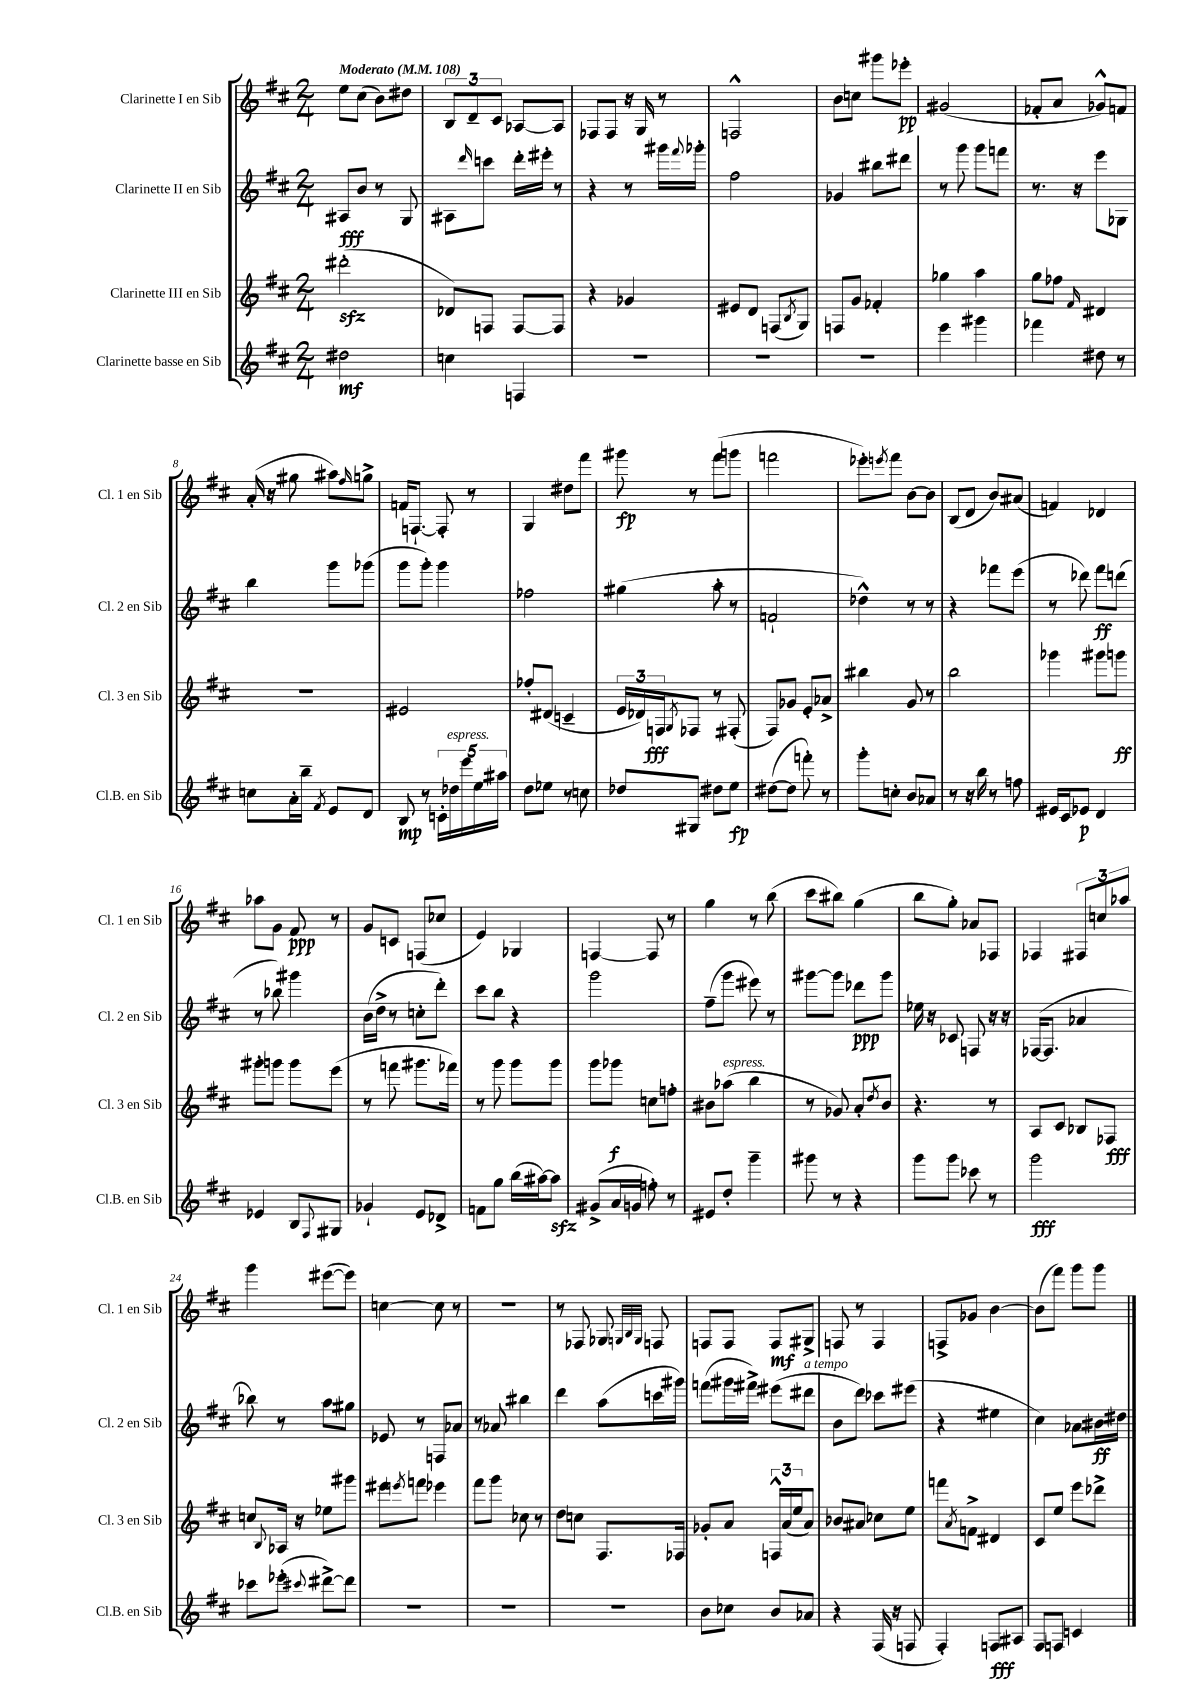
<<
\new StaffGroup <<
\new Staff = "s0" \with { instrumentName = "Clarinette I en Sib" shortInstrumentName = "Cl. 1 en Sib" } {
    \clef treble \key d \major \numericTimeSignature \time 2/4 \tempo "Moderato" 4 = 108
    e''8 cis''8( b'8) dis''8 |
    \tuplet 3/2 { b8 d'8-- cis'8 } aes8~ aes8 |
    fes8 fes8 r16 g16 r8 |
    f2-^ |
    b'8 c''8 gis'''8 ees'''8-.\pp |
    gis'2( |
    fes'8-. a'8 ges'8-^) f'8 |
    a'16-.( r16 gis''8 ais''8) \grace { fis''16 } g''8-> |
    f'16 f8.~-! f8-. r8 |
    g4 dis''8 fis'''8 |
    gis'''8\fp r8 fis'''8( g'''8 |
    f'''2 |
    ees'''8-.) \acciaccatura { e'''8 } fis'''8 b'8~ b'8 |
    b8( d'8 b'8) ais'8( |
    f'4) des'4 |
    aes''8 g'8 fis'8\ppp r8 |
    g'8 c'8 f8( ces''8 |
    e'4) ges4 |
    f4~ f8 r8 |
    g''4 r8 b''8( |
    cis'''8 bis''8) g''4( |
    b''8 g''8-.) aes'8 fes8 |
    fes4 \tuplet 3/2 { fis8 c''8 aes''8 } |
    g'''4 eis'''8~( eis'''8) |
    c''4~ c''8 r8 |
    R2 |
    r8 fes8 ges8 \grace { g32 b32 g32 } f8 |
    f8 f8 f8\mf gis8-> |
    f8 r8 f4 |
    f8-> ges'8 b'4~ |
    b'8( fis'''8) g'''8 g'''8 \bar "|." |
}
\new Staff = "s1" \with { instrumentName = "Clarinette II en Sib" shortInstrumentName = "Cl. 2 en Sib" } {
    \clef treble \key d \major \numericTimeSignature \time 2/4
    ais8\fff b'8 r8 g8 |
    ais8 \grace { d'''16 } c'''8 d'''16-. eis'''16-. r8 |
    r4 r8 gis'''16 \appoggiatura { fis'''8 } ges'''16-. |
    fis''2 |
    ges'4 bis''8 dis'''8 |
    r8 g'''8 g'''8 f'''8 |
    r8. r16 e'''8 ges8 |
    b''4 g'''8 ges'''8( |
    g'''8 g'''8-.) g'''4 |
    fes''2 |
    gis''4( a''8-. r8 |
    f'2-! |
    des''4-^) r8 r8 |
    r4 fes'''8 e'''8( |
    r8 des'''8) fis'''8\ff d'''8( |
    r8 bes''8) gis'''4 |
    b'16( d''16-> r8 c''8-. d'''8-.) |
    cis'''8 b''8 r4 |
    g'''2 |
    fis''8--( g'''8 eis'''8) r8 |
    gis'''8~ gis'''8 des'''8\ppp gis'''8 |
    ees''16 r16 ces'8 f8 r16 r16 |
    fes16~( fes8. aes'4 |
    bes''8) r8 a''8 gis''8 |
    ees'8 r8 f8 aes'8 |
    r8 aes'8 bis''4 |
    d'''4 a''8( c'''16 gis'''16) |
    f'''8( gis'''16 fis'''16->) eis'''8( dis'''8^\markup { \italic "a tempo" } |
    b'8 d'''8) ces'''8 eis'''8( |
    r4 eis''4 |
    cis''4) aes'8 bis'16\ff dis''16 \bar "|." |
}
\new Staff = "s2" \with { instrumentName = "Clarinette III en Sib" shortInstrumentName = "Cl. 3 en Sib" } {
    \clef treble \key d \major \numericTimeSignature \time 2/4
    dis'''2-.\sfz( |
    des'8) f8 f8~ f8 |
    r4 ges'4 |
    eis'8 d'8 f8( \acciaccatura { b8 } g8) |
    f8 g'8 fes'4-. |
    ges''4 a''4 |
    g''8 fes''8 \grace { fis'16 } dis'4 |
    r2 |
    eis'2 |
    fes''8-. dis'8( c'4-- |
    \tuplet 3/2 { e'16 des'16) f16\fff } \acciaccatura { g8 } fes8 r8 fis8-.( |
    fis8) ges'8 e'8-. aes'8-> |
    bis''4 g'8 r8 |
    b''2 |
    ges'''4 gis'''8 g'''8\ff |
    gis'''8-. g'''8 g'''8 e'''8( |
    r8 f'''8 gis'''8. fes'''16) |
    r8 g'''8 g'''8 g'''8 |
    g'''8 ges'''8\f c''8 f''8-. |
    bis'8 aes''8^\markup { \italic "espress." }( b''4 |
    r8 ges'8) a'8-. \acciaccatura { d''8 } b'8 |
    r4. r8 |
    a8 cis'8 bes8 fes8\fff |
    c''8 \appoggiatura { b8 } aes16 r16 ees''8 gis'''8 |
    eis'''8 \acciaccatura { e'''8 } f'''8 ees'''4 |
    fis'''8 g'''8 ces''8 r8 |
    d''8 c''8 fis8. fes16 |
    ges'8-. a'8 \tuplet 3/2 { f16-^ a'16( e''16 } a'8) |
    bes'8 ais'8 ces''8 e''8 |
    f'''8 \acciaccatura { a'8 } f'8-> dis'4 |
    cis'8 e''8 e'''8 des'''8-> \bar "|." |
}
\new Staff = "s3" \with { instrumentName = "Clarinette basse en Sib" shortInstrumentName = "Cl.B. en Sib" } {
    \clef treble \key d \major \numericTimeSignature \time 2/4
    dis''2\mf |
    c''4 f4 |
    R2 |
    R2 |
    R2 |
    e'''4 gis'''4 |
    fes'''4 dis''8 r8 |
    c''8 a'16-. b''16-- \acciaccatura { fis'8 } e'8 d'8 |
    b8\mp r8 \tuplet 5/4 { c'16-. des''16^\markup { \italic "espress." } e'''16 e''16 ais''16 } |
    d''8 ees''8 r8 c''8 |
    des''8 gis8 dis''8 e''8\fp |
    dis''8~( dis''8 f'''8-.) r8 |
    g'''8-. c''8-. b'8 aes'8 |
    r8 r16 b''16 r8 f''8 |
    eis'16 cis'16 ees'8\p d'4 |
    ees'4 b8 \appoggiatura { fis8 } gis8 |
    ges'4-! e'8 des'8-> |
    f'8 g''8 b''16( ais''16~) ais''8\sfz |
    gis'8->( a'16 g'16 f''8-.) r8 |
    eis'8 d''8-. g'''4-- |
    gis'''8 r8 r4 |
    g'''8 g'''8 ces'''8 r8 |
    g'''2\fff |
    ces'''8 ees'''8-.( \appoggiatura { cis'''8 } dis'''8~->) dis'''8 |
    R2 |
    R2 |
    R2 |
    b'8 ces''8 b'8 aes'8 |
    r4 fis16( r16 f8 |
    fis4-.) f8\fff ais8 |
    fis8 f8 c'4 \bar "|." |
}
>>
>>
